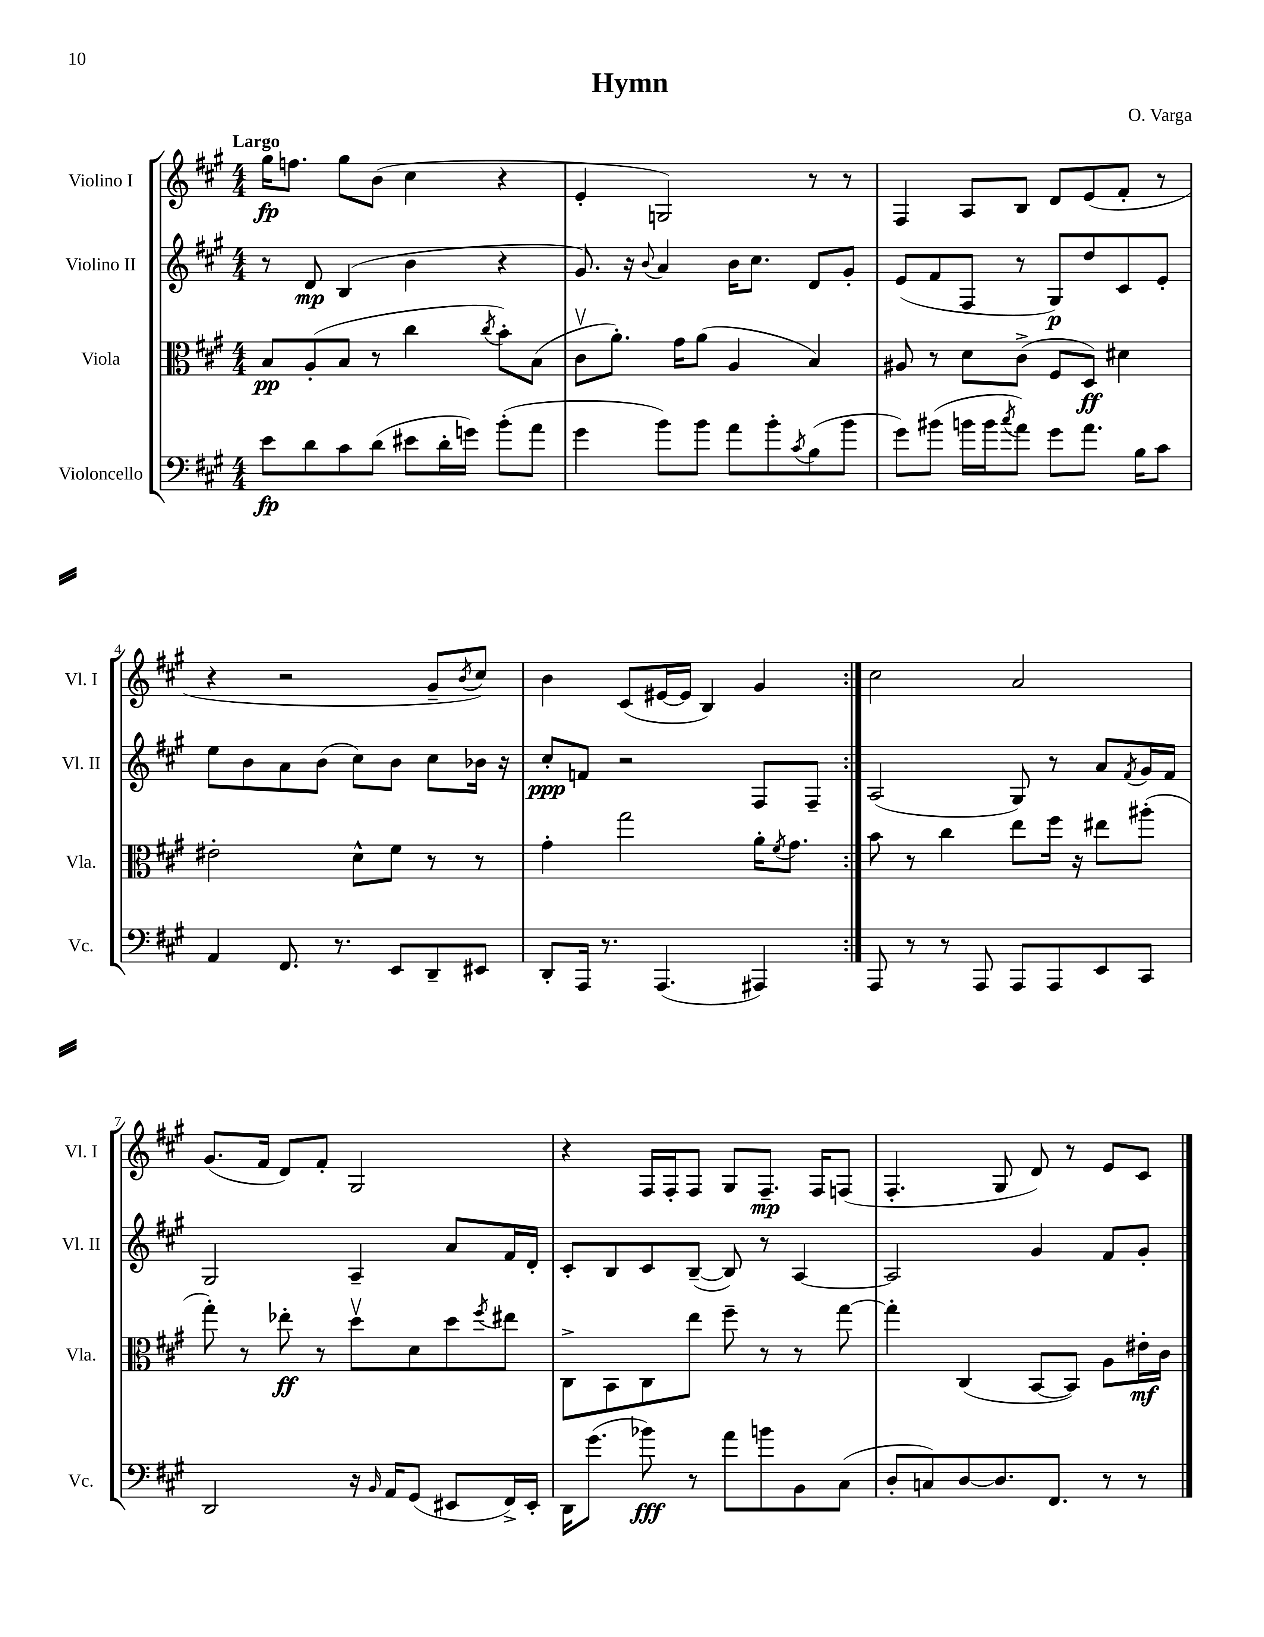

**kern	**kern	**kern	**kern
*staff4	*staff3	*staff2	*staff1
*clefF4	*clefC3	*clefG2	*clefG2
*k[f#c#g#]	*k[f#c#g#]	*k[f#c#g#]	*k[f#c#g#]
*M4/4	*M4/4	*M4/4	*M4/4
8e	8B	8r	16gg#
.	.	.	8.ff
8d	(8A'	8d	.
8c#	8B	(4B	8gg#
(8d	8r	.	(8b
8e#	4cc#	4b	4cc#
16d'	.	.	.
16g)	.	.	.
.	8qcc#	.	.
(8b'	8b')	4r	4r
8a	(8B	.	.
=	=	=	=
4g#	8c#v	8.g#)	4e'
.	8.a')	.	.
.	.	16r	.
.	.	8qqb	.
8b)	.	4a	2G)
.	16g#	.	.
8b	(8a	.	.
8a	4A	16b	.
.	.	8.cc#	.
8b'	.	.	.
8qc#	.	.	.
(8B	4B)	8d	8r
8b	.	8g#'	8r
=	=	=	=
8g#)	8A#	(8e	4F#
(8b#	8r	8f#	.
16b	8d	8F#	8A
16b	.	.	.
8qcc#	.	.	.
8a)	(8c#^	8r	8B
8g#	8F#	8G#)	8d
8.a	8D)	8dd	(8e
.	4d#	8c#	8f#'
16B	.	.	.
8c#	.	8e'	8r
=	=	=	=
4AA	2e#'	8ee	4r
.	.	8b	.
8.FF#	.	8a	2r
.	.	(8b	.
8.r	.	.	.
.	8d^^	8cc#)	.
8EE	8f#	8b	.
8DD~	8r	8cc#	8g#~
.	.	.	8qb
8EE#	8r	16b-	8cc#)
.	.	16r	.
=	=	=	=
8DD'	4g#'	8cc#'	4b
16AAA	.	8f	.
8.r	.	.	.
.	2gg#	2r	(8c#
(4.AAA	.	.	[16e#
.	.	.	16e#]
.	.	.	4B)
4AAA#)	16a'	8F#	4g#
.	8qf#	.	.
.	8.g#	.	.
.	.	8F#~	.
=:|!	=:|!	=:|!	=:|!
8AAA	8b	(2A	2cc#
8r	8r	.	.
8r	4cc#	.	.
8AAA	.	.	.
8AAA	8ee	8G#)	2a
8AAA	16ff#	8r	.
.	16r	.	.
8EE	8ee#	8a	.
.	.	8qf#	.
8CC#	(8aa#'	16g#	.
.	.	16f#	.
=	=	=	=
2DD	8gg#')	2G#	(8.g#
.	8r	.	.
.	.	.	16f#
.	8ee-'	.	8d)
.	8r	.	8f#'
16r	8ddv	4A~	2G#
16qqBB	.	.	.
16AA	.	.	.
(8GG#	8d	.	.
8EE#	8dd	8a	.
.	8qff#	.	.
16FF#^)	8ee#	16f#	.
16EE#'	.	16d'	.
=	=	=	=
16DD	8C#^	8c#'	4r
(8.g#	.	.	.
.	8BB	8B	.
8b-)	8C#	8c#	16F#
.	.	.	16F#'
8r	8ee	([8B~	8F#
8a	8ff#~	8B])	8G#
8b	8r	8r	8.F#~
8BB	8r	[4A	.
.	.	.	16F#
(8C#	[8gg#	.	(8F
=	=	=	=
8D'	4gg#']	2A]	4.F#'
8C)	.	.	.
[8D	(4C#	.	.
8.D]	.	.	8G#
.	[8BB	4g#	8d)
8.FF#	.	.	.
.	8BB])	.	8r
8r	8A	8f#	8e
8r	16e#'	8g#'	8c#
.	16c#	.	.
==	==	==	==
*-	*-	*-	*-
